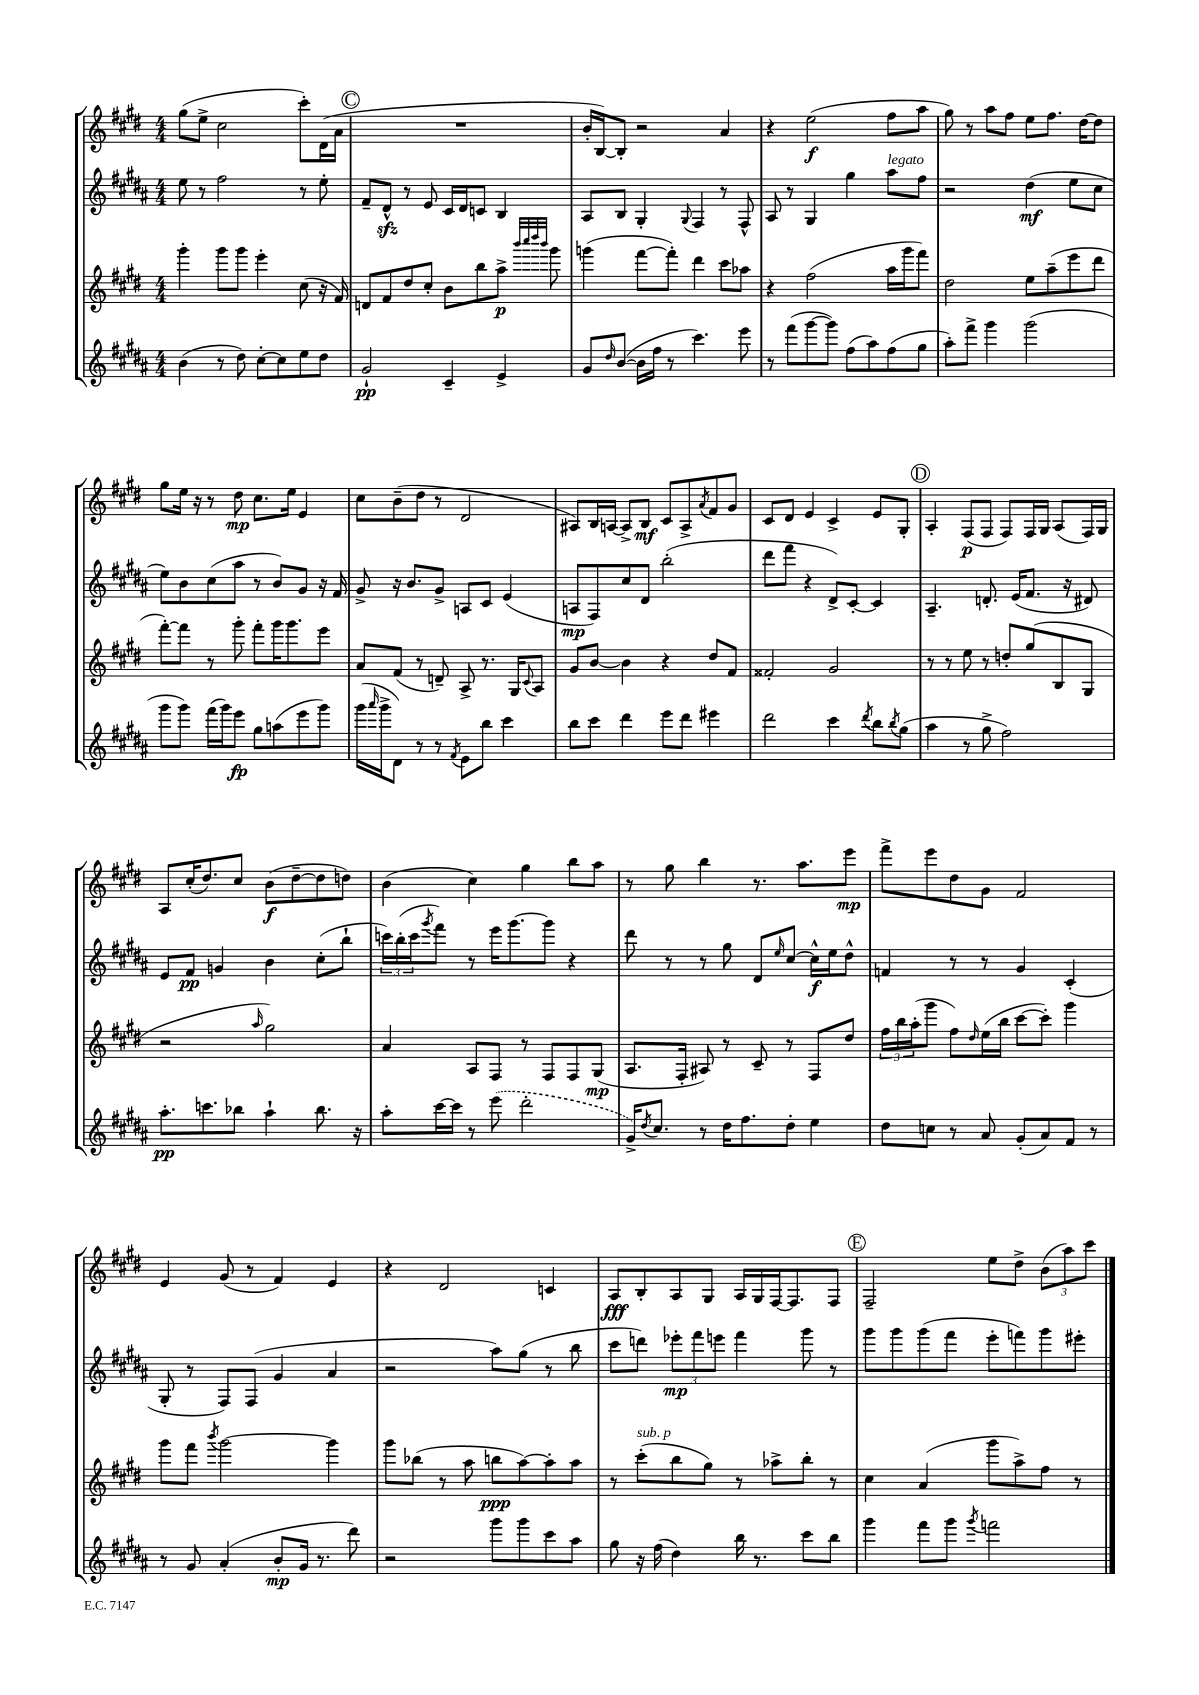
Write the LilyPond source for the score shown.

<<
\new StaffGroup <<
\new Staff = "s0" {
    \clef treble \key e \major \numericTimeSignature \time 4/4
    gis''8( e''8-> cis''2 cis'''8-.) dis'16( a'16 |
    \mark \markup { \circle "C" } R1 |
    b'16-. b16~) b8-. r2 a'4 |
    r4 e''2\f( fis''8 a''8 |
    gis''8) r8 a''8 fis''8 e''8 fis''8. dis''16~ dis''8 |
    gis''8 e''16 r16 r8 dis''8\mp cis''8. e''16 e'4 |
    cis''8 b'8--( dis''8 r8 dis'2 |
    ais8) b16 a16~ a8-> b8\mf cis'8 a8-> \acciaccatura { a'8 } fis'8 gis'8 |
    cis'8 dis'8 e'4 cis'4-> e'8 gis8-. |
    \mark \markup { \circle "D" } a4-. fis8\p( fis8 fis8) fis16 gis16 a8( fis16) gis16 |
    a8 cis''16-.( dis''8.) cis''8 b'8\f( dis''8~-- dis''8 d''8) |
    b'4( cis''4) gis''4 b''8 a''8 |
    r8 gis''8 b''4 r8. a''8. e'''8\mp |
    fis'''8-> e'''8 dis''8 gis'8 fis'2 |
    e'4 gis'8( r8 fis'4) e'4 |
    r4 dis'2 c'4 |
    a8\fff b8-. a8 gis8 a16 gis16 fis16~ fis8. fis8 |
    \mark \markup { \circle "E" } fis2-- e''8 dis''8-> \tuplet 3/2 { b'8( a''8) cis'''8 } \bar "|." |
}
\new Staff = "s1" {
    \clef treble \key b \major \numericTimeSignature \time 4/4
    e''8 r8 fis''2 r8 e''8-. |
    \mark \markup { \circle "C" } fis'8-- dis'8-^\sfz r8 e'8 cis'16 dis'16 c'8 b4 |
    ais8 b8 gis4-. \appoggiatura { gis8 } fis4 r8 fis8-^ |
    ais8 r8 gis4 gis''4 ais''8^\markup { \italic "legato" } fis''8 |
    r2 dis''4\mf( e''8 cis''8 |
    e''8) b'8 cis''8( ais''8 r8 b'8) gis'8 r16 fis'16 |
    gis'8-> r16 b'8. gis'8-> a8 cis'8 e'4( |
    a8\mp fis8) cis''8 dis'8 b''2-.( |
    dis'''8 fis'''8 r4 dis'8->) cis'8~-. cis'4 |
    \mark \markup { \circle "D" } ais4.-- d'8.-. e'16( fis'8. r16 dis'8) |
    e'8 fis'8\pp g'4 b'4 cis''8-.( b''8-! |
    \tuplet 3/2 { c'''16) b''16-.( c'''16 } \acciaccatura { gis'''8 } fis'''8) r8 e'''16 gis'''8.~ gis'''8 r4 |
    dis'''8 r8 r8 gis''8 dis'8 \grace { e''16 } cis''8~ cis''16-^\f e''16 dis''8-^ |
    f'4 r8 r8 gis'4 cis'4-.( |
    gis8-. r8 fis8) fis8( gis'4 ais'4 |
    r2 ais''8) gis''8( r8 b''8 |
    cis'''8 d'''8) \tuplet 3/2 { ees'''8-.\mp fis'''8 e'''8 } fis'''4 gis'''8 r8 |
    \mark \markup { \circle "E" } gis'''8 gis'''8 gis'''8( fis'''8 e'''8-. f'''8) gis'''8 eis'''8-. \bar "|." |
}
\new Staff = "s2" {
    \clef treble \key e \major \numericTimeSignature \time 4/4
    gis'''4-. gis'''8 gis'''8 e'''4-. cis''8( r16 fis'16) |
    \mark \markup { \circle "C" } d'8 fis'8 dis''8 cis''8-. b'8 b''8 a''8->\p \grace { b'''32 cis''''32 dis''''32 b'''32 } gis'''8 |
    g'''4( fis'''8~ fis'''8-.) dis'''4 cis'''8 aes''8 |
    r4 fis''2( a''16 gis'''16 fis'''8) |
    dis''2 e''8 a''8--( e'''8 dis'''8 |
    fis'''8~-.) fis'''8 r8 gis'''8-. fis'''8-. gis'''16 gis'''8. e'''8 |
    a'8 fis'8( r8 d'8--) a8-> r8. gis16 \appoggiatura { cis'8 } a8 |
    gis'8 b'8~ b'4 r4 dis''8 fis'8 |
    fisis'2-. gis'2 |
    \mark \markup { \circle "D" } r8 r8 e''8 r8 d''8-. gis''8( b8 gis8 |
    r2 \grace { a''16 } gis''2) |
    a'4 a8 fis8 r8 fis8 fis8 gis8\mp( |
    a8. fis16-. ais8) r8 cis'8-- r8 fis8 dis''8 |
    \tuplet 3/2 { fis''16 b''16 a''16-.( } gis'''8 fis''8) \grace { dis''16 } e''16( b''16 cis'''8~ cis'''8-.) gis'''4 |
    gis'''8 fis'''8 \acciaccatura { b'''8 } gis'''2~ gis'''4 |
    gis'''8 bes''8( r8 a''8 b''8\ppp a''8~) a''8-. a''8 |
    r8 cis'''8-.^\markup { \italic "sub. p" }( b''8 gis''8) r8 aes''8-> b''8-. r8 |
    \mark \markup { \circle "E" } cis''4 a'4( gis'''8 a''8->) fis''8 r8 \bar "|." |
}
\new Staff = "s3" {
    \clef treble \key b \major \numericTimeSignature \time 4/4
    b'4( r8 dis''8) cis''8~-. cis''8 e''8 dis''8 |
    \mark \markup { \circle "C" } gis'2-!\pp cis'4-- e'4-> |
    gis'8 \grace { dis''16 } b'8~( b'16 fis''16 r8 cis'''4.) e'''8 |
    r8 fis'''8( gis'''8~ gis'''8) fis''8( ais''8) fis''8( gis''8 |
    ais''8-.) fis'''8-> gis'''4 gis'''2( |
    gis'''8 gis'''8) fis'''16( gis'''16) e'''8\fp gis''8 a''8( e'''8 gis'''8) |
    gis'''16( \grace { ais'''16 } gis'''16-> dis'8) r8 r8 \acciaccatura { fis'8 } e'8 b''8 cis'''4 |
    b''8 cis'''8 dis'''4 e'''8 dis'''8 eis'''4 |
    dis'''2 cis'''4 \acciaccatura { dis'''8 } b''8 \acciaccatura { b''8 } gis''8( |
    \mark \markup { \circle "D" } ais''4 r8 gis''8-> fis''2) |
    ais''8.-.\pp c'''8. bes''8 ais''4-! bes''8. r16 |
    ais''8-. cis'''16~ cis'''16 r8 \once \slurDashed e'''8( dis'''2-. |
    gis'16->) \acciaccatura { dis''8 } cis''8. r8 dis''16 fis''8. dis''8-. e''4 |
    dis''8 c''8 r8 ais'8 gis'8-.( ais'8) fis'8 r8 |
    r8 gis'8 ais'4-.( b'8-.\mp gis'16 r8. dis'''8) |
    r2 gis'''8 gis'''8 cis'''8 ais''8 |
    gis''8 r16 fis''16( dis''4) b''16 r8. cis'''8 b''8 |
    \mark \markup { \circle "E" } gis'''4 fis'''8 gis'''8 \acciaccatura { gis'''8 } f'''2 \bar "|." |
}
>>
>>
\layout { \context { \Score \remove "Bar_number_engraver" } }
